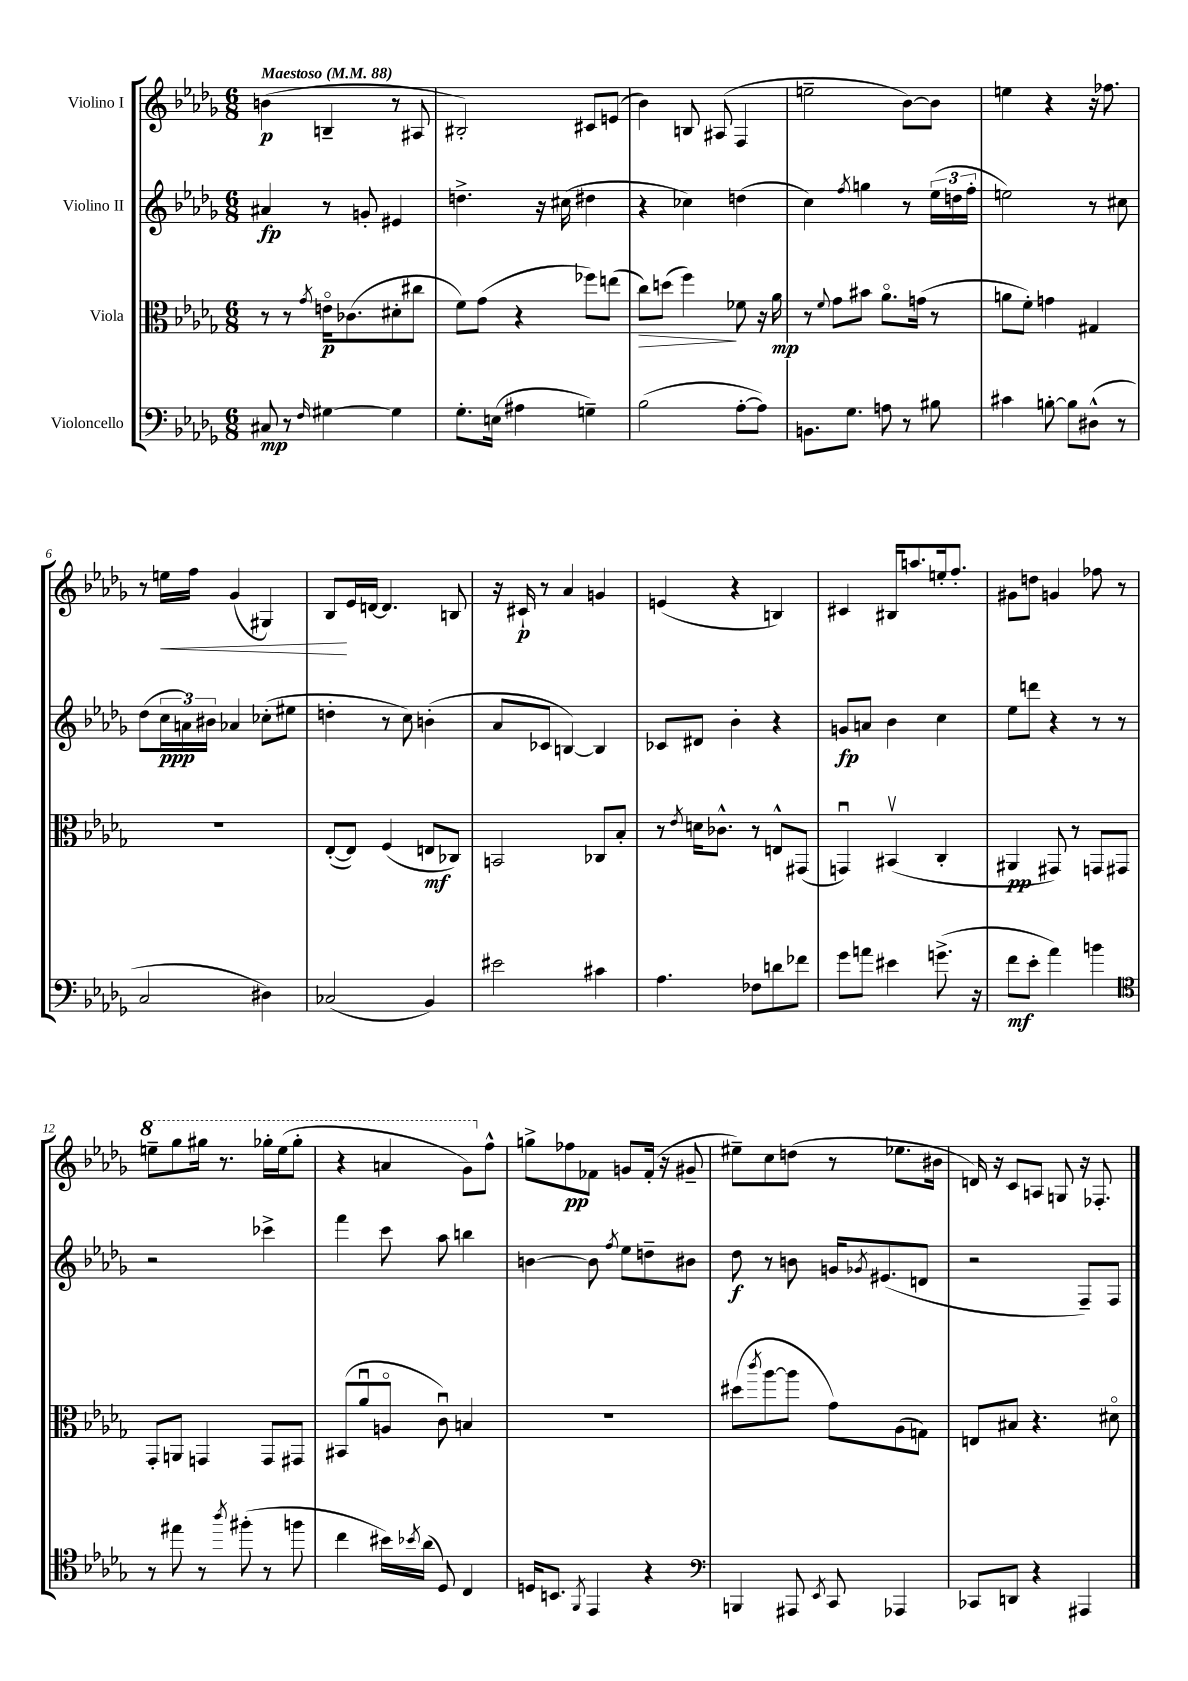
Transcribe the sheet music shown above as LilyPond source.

<<
\new StaffGroup <<
\new Staff = "s0" \with { instrumentName = "Violino I" } {
    \clef treble \key des \major \numericTimeSignature \time 6/8 \tempo "Maestoso" 4 = 88
    b'4\p( b4-- r8 ais8 |
    bis2-.) cis'8 e'8( |
    bes'4) b8 ais8( f4 |
    e''2-- bes'8~) bes'8 |
    e''4 r4 r16 fes''8. |
    r8 e''16\< f''16 ges'4( gis4) |
    bes8\! ees'16 d'16~ d'4. b8 |
    r16 cis'16-!\p r8 aes'4 g'4 |
    e'4( r4 b4) |
    cis'4 bis16 a''8. e''16-. f''8.-. |
    gis'8 d''8 g'4 fes''8 r8 |
    \ottava #1 e'''8-- ges'''8 gis'''16 r8. ges'''16-. e'''16( ges'''8-. |
    r4 a''4 ges''8) \ottava #0 f''8-^ |
    g''8-> fes''8\pp fes'8 g'8 fes'16-.( r16 gis'8-- |
    eis''8--) c''8 d''8( r8 ees''8. bis'16 |
    d'16) r16 c'8 a8 g8 r16 fes8.-. \bar "|." |
}
\new Staff = "s1" \with { instrumentName = "Violino II" } {
    \clef treble \key des \major \numericTimeSignature \time 6/8
    ais'4\fp r8 g'8-. eis'4 |
    d''4.-> r16 cis''16( dis''4 |
    r4 ces''4) d''4( |
    c''4) \acciaccatura { f''8 } g''4 r8 \tuplet 3/2 { ees''16( d''16 f''16-. } |
    e''2) r8 cis''8 |
    des''8( \tuplet 3/2 { c''16\ppp a'16) bis'16 } aes'4 ces''8-.( eis''8 |
    d''4-. r8 c''8) b'4-.( |
    aes'8 ces'8 b4~) b4 |
    ces'8 dis'8 bes'4-. r4 |
    g'8\fp a'8 bes'4 c''4 |
    ees''8 d'''8 r4 r8 r8 |
    r2 ces'''4-> |
    f'''4 c'''8 aes''8 b''4 |
    b'4~ b'8 \acciaccatura { f''8 } ees''8 d''8-- bis'8 |
    des''8\f r8 b'8 g'16 \acciaccatura { ges'8 } eis'8.( d'8 |
    r2 f8--) f8 \bar "|." |
}
\new Staff = "s2" \with { instrumentName = "Viola" } {
    \clef alto \key des \major \numericTimeSignature \time 6/8
    r8 r8 \acciaccatura { ges'8 } e'16\flageolet\p ces'8.( dis'8-. cis''8 |
    f'8) ges'8( r4 fes''8) e''8( |
    c''8\>) d''8( f''4\!) fes'8 r16 aes'16\mp |
    r8 \appoggiatura { f'8 } ges'8 bis'8 aes'8.\flageolet g'16( r8 |
    a'8 f'8-.) g'4 gis4 |
    R2. |
    ees8~-.( ees8) f4( e8\mf ces8) |
    b,2 ces8 bes8-. |
    r8 \acciaccatura { ees'8 } d'16 ces'8.-^ r8 e8-^ gis,8( |
    g,4\downbow) bis,4\upbow( c4-. |
    ais,4\pp gis,8) r8 g,8 gis,8 |
    ges,8-. a,8 g,4 g,8 gis,8 |
    bis,8( aes'8\downbow a8\flageolet c'8\downbow) b4 |
    R2. |
    dis''8( \acciaccatura { c'''8 } aes''8~ aes''8 ges'8) aes8( g8) |
    e8 bis8 r4. dis'8\flageolet \bar "|." |
}
\new Staff = "s3" \with { instrumentName = "Violoncello" } {
    \clef bass \key des \major \numericTimeSignature \time 6/8
    cis8\mp r8 \grace { f16 } gis4~ gis4 |
    ges8.-. e16( ais4 g4--) |
    bes2( aes8~-. aes8) |
    b,8. ges8. a8 r8 bis8 |
    cis'4 b8~-. b8 dis8-^( r8 |
    c2 dis4) |
    ces2( bes,4) |
    eis'2 cis'4 |
    aes4. fes8 d'8 fes'8 |
    ges'8 a'8 eis'4 g'8.->( r16 |
    f'8\mf ees'8-. aes'4) b'4 |
    \clef tenor r8 eis''8 r8 \acciaccatura { aes''8 } fis''8-.( r8 f''8 |
    c''4 bis'16) \acciaccatura { bes'8 } aes'16( des8) c4 |
    d16 b,8. \acciaccatura { f,8 } ees,4 r4 |
    \clef bass b,,4 ais,,8 \acciaccatura { ees,8 } c,8 aes,,4 |
    ces,8 d,8 r4 ais,,4 \bar "|." |
}
>>
>>
